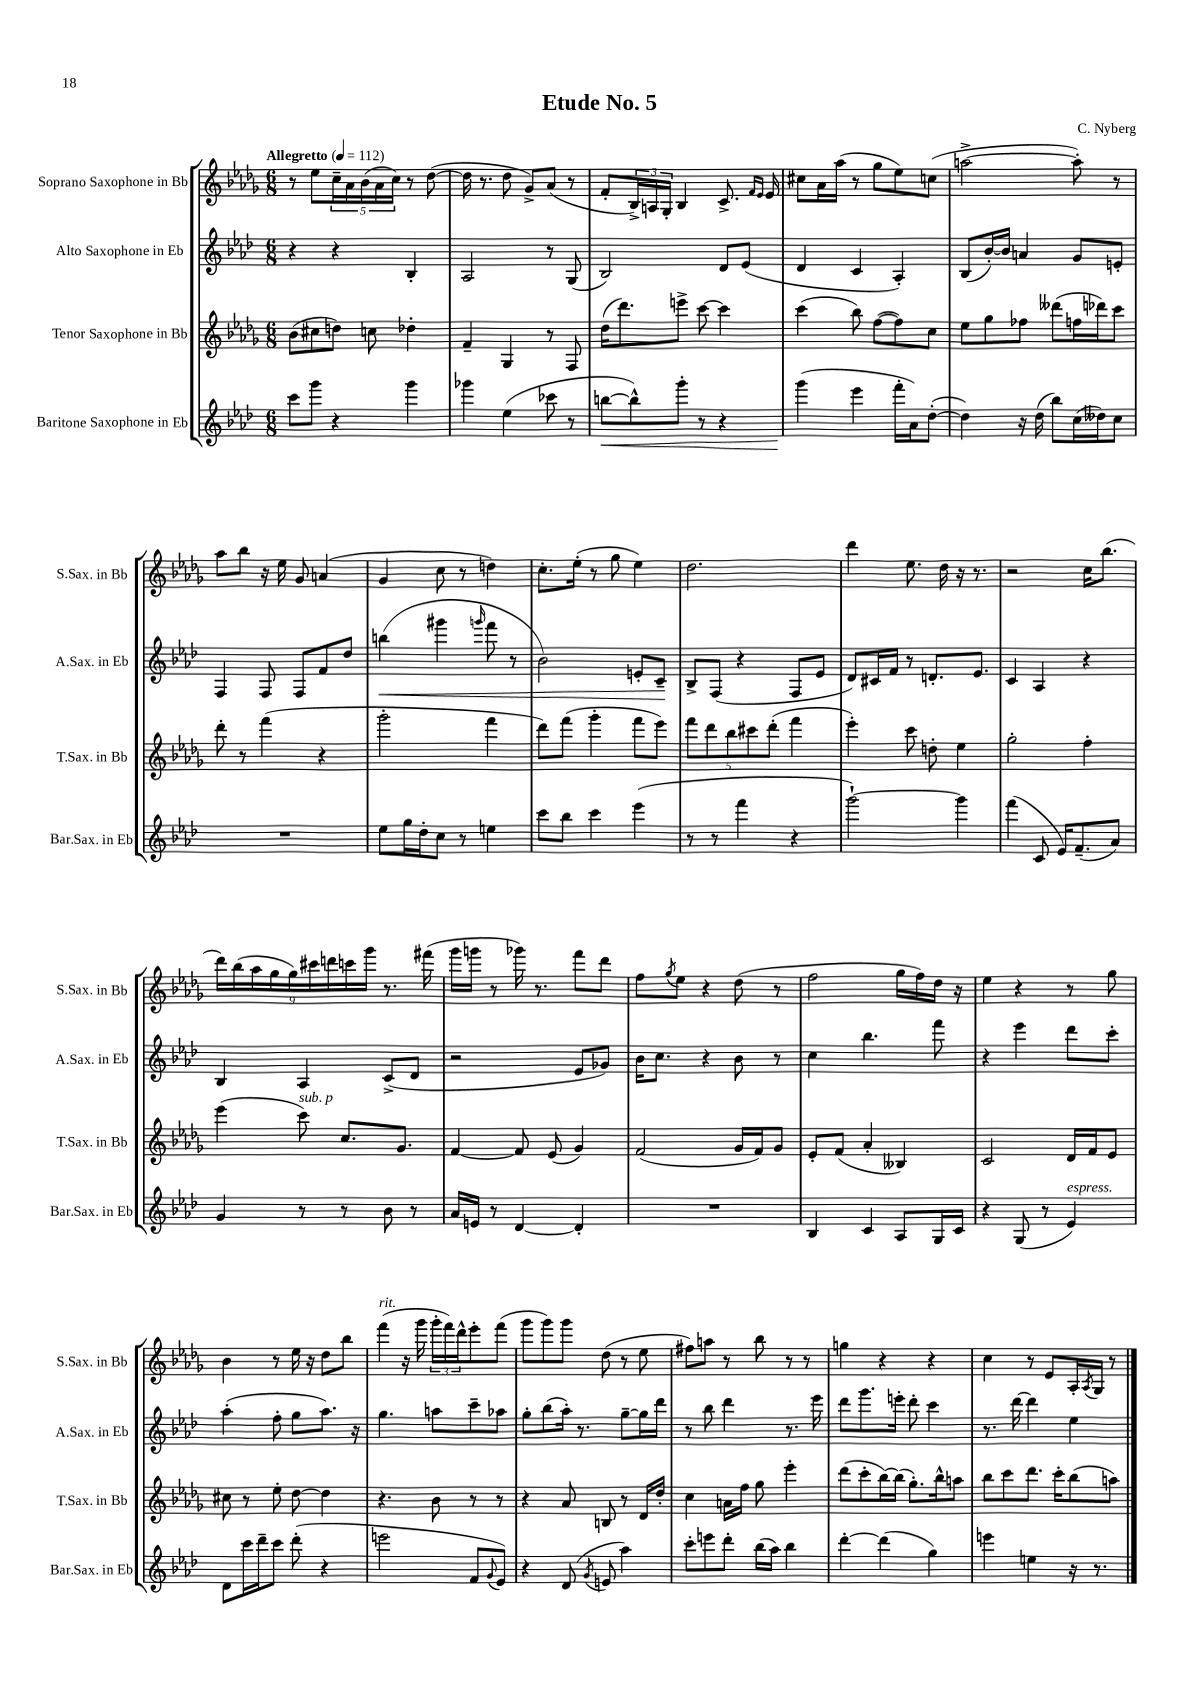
\header { title = "Etude No. 5" composer = "C. Nyberg" }
<<
\new StaffGroup <<
\new Staff = "s0" \with { instrumentName = "Soprano Saxophone in Bb" shortInstrumentName = "S.Sax. in Bb" } {
    \clef treble \key des \major \numericTimeSignature \time 6/8 \tempo "Allegretto" 4 = 112
    r8 ees''8 \tuplet 5/4 { c''16-- aes'16 bes'16( aes'16 c''16) } r8 des''8~( |
    des''16 r8. des''8 ges'8->) aes'8( r8 |
    f'8-. \tuplet 3/2 { bes16->) a16 ges16-. } bes4 c'8.-> \grace { f'16 ees'16 } ees'16 |
    cis''8 aes'16 aes''16( r8 ges''8 ees''8) c''8( |
    a''2~-> a''8-.) r8 |
    aes''8 bes''8 r16 ees''16 ges'8 a'4( |
    ges'4 c''8 r8 d''4) |
    c''8.-. ees''16-.( r8 ges''8 ees''4) |
    des''2. |
    des'''4 ees''8. des''16 r16 r8. |
    r2 c''16 bes''8.( |
    \tuplet 9/8 { des'''16) bes''16( aes''16 ges''16 ges''16) cis'''16 d'''16 c'''16 ges'''16 } r8. fis'''16( |
    ges'''16 g'''16 r8 ges'''16) r8. f'''8 des'''8 |
    f''8 \acciaccatura { ges''8 } ees''8 r4 des''8( r8 |
    f''2 ges''16 f''16) des''16 r16 |
    ees''4 r4 r8 ges''8 |
    bes'4 r8 ees''16 r16 des''8 bes''8 |
    f'''4^\markup { \italic "rit." }( r16 ges'''16 \tuplet 3/2 { ges'''16-. f'''16) des'''16-^ } ees'''8-. f'''8( |
    ges'''8 ges'''8) ges'''8 des''8( r8 ees''8 |
    fis''8) a''8 r8 bes''8 r8 r8 |
    g''4 r4 r4 |
    c''4 r8 ees'8 aes16-. \acciaccatura { aes8 } ges16 r8 \bar "|." |
}
\new Staff = "s1" \with { instrumentName = "Alto Saxophone in Eb" shortInstrumentName = "A.Sax. in Eb" } {
    \clef treble \key aes \major \numericTimeSignature \time 6/8
    r4 r4 bes4-. |
    aes2 r8 g8( |
    bes2) des'8 ees'8( |
    des'4 c'4 aes4-.) |
    bes8( bes'16~-.) bes'16 a'4 g'8 e'8-. |
    f4 f8 f8 f'8 des''8 |
    b''4\<( gis'''4 \grace { g'''16 } f'''8 r8 |
    bes'2) e'8-. c'8--\! |
    bes8-> f8( r4 f8 ees'8 |
    des'8) cis'16 f'16 r8 d'8.-. ees'8. |
    c'4 aes4 r4 |
    bes4 aes4 c'8->( des'8 |
    r2 ees'8 ges'8) |
    bes'16 c''8. r4 bes'8 r8 |
    c''4 bes''4. f'''8 |
    r4 ees'''4 des'''8 c'''8-. |
    aes''4-.( f''8-. g''8 aes''8.) r16 |
    g''4. a''8 c'''8-- aes''8 |
    g''8-. bes''8( aes''16-.) r8. g''8~-- g''16 des'''16 |
    r8 bes''8 des'''4 r8. ees'''16 |
    des'''8 g'''8. e'''16-. des'''8-. c'''4 |
    r8. des'''16~ des'''4 ees''4 \bar "|." |
}
\new Staff = "s2" \with { instrumentName = "Tenor Saxophone in Bb" shortInstrumentName = "T.Sax. in Bb" } {
    \clef treble \key des \major \numericTimeSignature \time 6/8
    bes'8( cis''8 d''8) c''8 des''4-. |
    f'4-- ges4 r8 f8 |
    des''16( des'''8.) e'''8-> c'''8~ c'''4 |
    c'''4( bes''8) f''8~( f''8) c''8 |
    ees''8 ges''8 fes''8 deses'''8( f''16 des'''16) c'''8 |
    des'''8-. r8 f'''4( r4 |
    ges'''2-. f'''4 |
    des'''8) f'''8( ges'''4-. f'''8 ees'''8) |
    \tuplet 5/4 { f'''8 des'''8 bes''8 cis'''8 des'''8-.( } f'''4 |
    ees'''4-.) c'''8 d''8-. ees''4 |
    ges''2-. f''4-. |
    ees'''4( c'''8^\markup { \italic "sub. p" }) c''8. ges'8. |
    f'4~ f'8 ees'8( ges'4) |
    f'2( ges'16 f'16) ges'8 |
    ees'8-. f'8( aes'4-. beses4) |
    c'2 des'16 f'16 ees'8 |
    cis''8 r8 ees''8-. des''8~ des''4 |
    r4. bes'8 r8 r8 |
    r4 aes'8 b8 r8 des'16 des''16-. |
    c''4 a'16 f''16 ges''8 ees'''4-. |
    des'''8( c'''8-. bes''16~) bes''16( ges''8.-.) bes''16-^ a''8 |
    bes''8 c'''8 des'''8. c'''16-. bes''8( a''8) \bar "|." |
}
\new Staff = "s3" \with { instrumentName = "Baritone Saxophone in Eb" shortInstrumentName = "Bar.Sax. in Eb" } {
    \clef treble \key aes \major \numericTimeSignature \time 6/8
    c'''8 g'''8 r4 g'''4 |
    ges'''4 ees''4( ces'''8 r8 |
    b''8~\< b''8-^) g'''8-. r8 r4 |
    g'''4\!( ees'''4 f'''16-. aes'16) des''8~-.( |
    des''4) r16 des''16( bes''8) c''16( deses''16) c''8 |
    R2. |
    ees''8 g''16 des''16-. c''8 r8 e''4 |
    c'''8 bes''8 c'''4 ees'''4( |
    r8 r8 f'''4 r4 |
    g'''2~-!) g'''4 |
    f'''4( c'8 ees'16) f'8.--( aes'8) |
    g'4 r8 r8 bes'8 r8 |
    aes'16 e'16 r8 des'4~ des'4-. |
    R2. |
    bes4 c'4 aes8 g16 c'16 |
    r4 g8( r8 ees'4^\markup { \italic "espress." }) |
    des'8 c'''16 des'''16-- c'''8 des'''8-.( r4 |
    e'''2 f'8 \appoggiatura { g'8 } ees'8) |
    r4 des'8( \acciaccatura { g'8 } e'8 aes''4) |
    c'''8-. e'''8 des'''8-. bes''16( aes''16) bes''4 |
    des'''4~-. des'''4( g''4) |
    e'''4 e''4 r16 r8. \bar "|." |
}
>>
>>
\layout { \context { \Score \remove "Bar_number_engraver" } }
